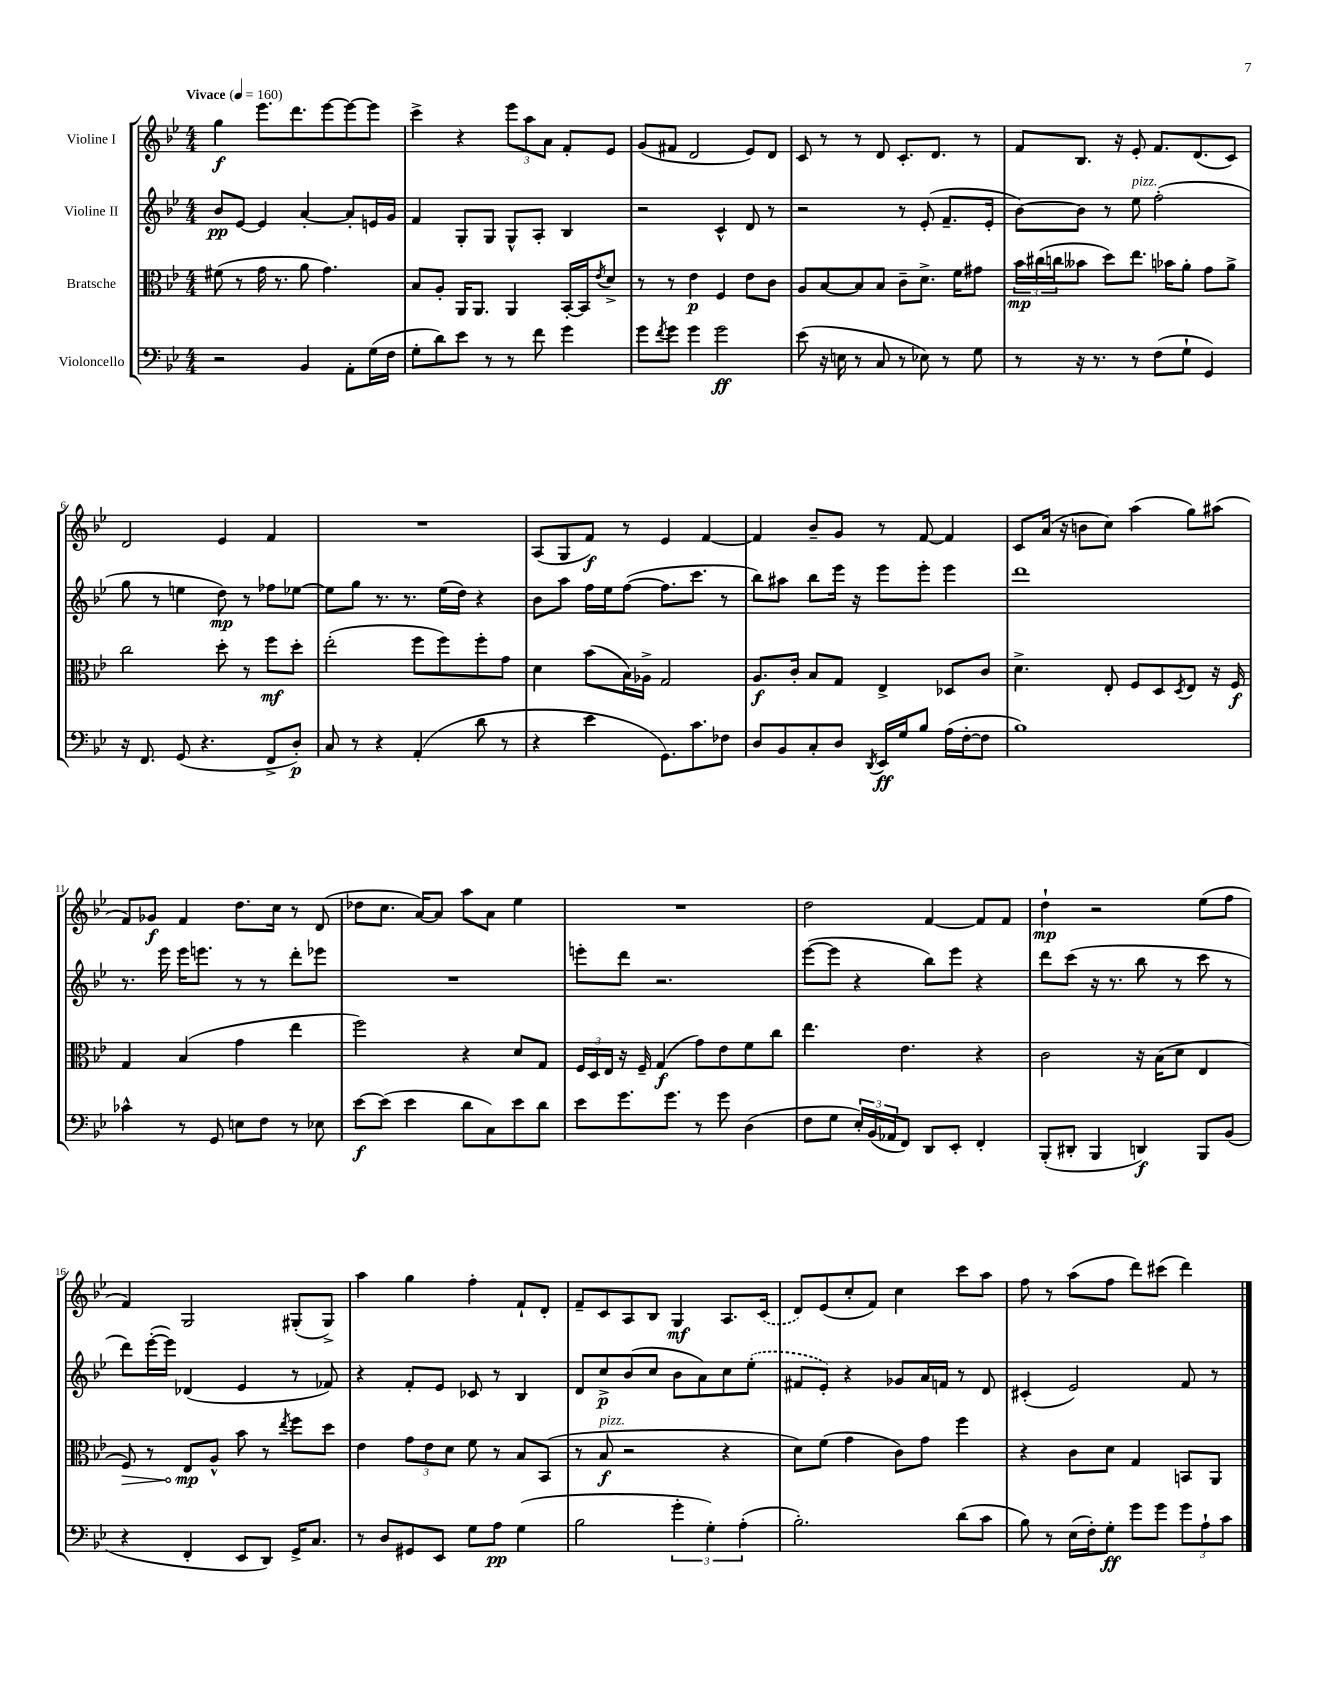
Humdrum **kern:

**kern	**kern	**kern	**kern
*staff4	*staff3	*staff2	*staff1
*clefF4	*clefC3	*clefG2	*clefG2
*k[b-e-]	*k[b-e-]	*k[b-e-]	*k[b-e-]
*M4/4	*M4/4	*M4/4	*M4/4
*MM160	*MM160	*MM160	*MM160
2r	(8f#	8b-	4gg
.	8r	[8e-	.
.	16g	4e-]	8.eee-
.	8.r	.	.
.	.	.	8.ddd
4BB-	8a	[4a'	.
.	4.g)	.	[8eee-
8AA'	.	8a']	8eee-_
(16G	.	16e	8eee-]
16F	.	16g	.
=	=	=	=
8G'	8B-	4f	4ccc^
8d)	8A'	.	.
8e-	16AA	8G'	4r
.	8.AA	.	.
8r	.	8G	.
8r	4AA	8G^^	12eee-
.	.	.	12aa
8f	.	8A'	.
.	.	.	12a
4g	[16BB-'	4B-	8f'
.	16BB-]	.	.
.	8qe-	.	.
.	8d^	.	8e-
=	=	=	=
8g	8r	2r	(8g
8qf	.	.	.
8g	8r	.	8f#
4g	4e-	.	2d
2g	4F	4c^^	.
.	8e-	8d	8e-)
.	8c	8r	8d
=	=	=	=
(8e-	8A	2r	8c
16r	[8B-	.	8r
16E	.	.	.
8r	8B-]	.	8r
8C	8B-	.	8d
8r	8c~	8r	8.c'
8E-)	8.d^	(8e-'	.
.	.	.	8.d
8r	.	8.f~	.
.	16f	.	.
8G	8g#	.	8r
.	.	16e-'	.
=	=	=	=
8r	24b-	[8b-)	8f
.	(24cc#	.	.
.	24cc	.	.
16r	8b--	8b-]	8.B-
8.r	.	.	.
.	8dd)	8r	.
.	.	.	16r
8r	8.ee-	8ee-	8e-'
(8F	.	(2ff'	8.f
.	16b-	.	.
8G`	8a'	.	.
.	.	.	(8.d
4GG)	8g	.	.
.	8a^	.	8c)
=	=	=	=
16r	2cc	8gg	2d
8.FF	.	.	.
.	.	8r	.
(8GG	.	4ee	.
4.r	.	.	.
.	8dd'	8dd)	4e-
.	8r	8r	.
8FF^	8ff	8ff-	4f
8D')	8dd'	[8ee-	.
=	=	=	=
8C	(2ee-'	8ee-]	1r
8r	.	8gg	.
4r	.	8.r	.
.	.	8.r	.
(4AA'	8ff	.	.
.	8ff)	(16ee-	.
.	.	16dd)	.
8d	8ff'	4r	.
8r	8g	.	.
=	=	=	=
4r	4d	8b-	(8A
.	.	8aa	8G
4e-	(8b-	16ff	8f)
.	.	16ee-	.
.	16B-)	([8ff	8r
.	16A-^	.	.
8.GG)	2G	8.ff]	4e-
8.c	.	8.ccc	.
.	.	.	[4f
8F-	.	8r	.
=	=	=	=
8D	8.A	8bb-)	4f]
8BB-	.	8aa#	.
.	16c'	.	.
8C'	8B-	8bb-	8b-~
8D	8G	16eee-	8g
.	.	16r	.
8qDD	.	.	.
16EE-	4E-^	8eee-	8r
16G	.	.	.
8B-	.	8eee-'	[8f
(16A	8D-	4eee-	4f]
[16F'	.	.	.
8F]	8c	.	.
=	=	=	=
1B-)	4.d^	1ddd	8c
.	.	.	(16a
.	.	.	16r
.	.	.	8b
.	8E-'	.	8cc)
.	8F	.	(4aa
.	8D	.	.
.	8qD	.	.
.	8E-	.	8gg)
.	16r	.	(8aa#
.	16F	.	.
=	=	=	=
4c-^^	4G	8.r	8f)
.	.	.	8g-
.	.	16eee-	.
8r	(4B-	16eee-	4f
.	.	8.eee	.
8GG	.	.	.
8E	4g	8r	8.dd
8F	.	8r	.
.	.	.	16cc
8r	4ee-	8ddd'	8r
8E-	.	8eee-	(8d
=	=	=	=
[8e-	2ff)	1r	8dd-
(8e-]	.	.	8.cc
4e-	.	.	.
.	.	.	[16a)
.	.	.	8a]
8d	4r	.	8aa
8C)	.	.	8a
8e-	8d	.	4ee-
8d	8G	.	.
=	=	=	=
8e-	24F	8eee'	1r
.	24D	.	.
.	24E-	.	.
8.g	16r	8ddd	.
.	16F~	.	.
.	(4G	2.r	.
8.g	.	.	.
8r	8g)	.	.
8g	8e-	.	.
(4D	8f	.	.
.	8cc	.	.
=	=	=	=
8F	4.ee-	([8eee-	2dd
8G	.	8eee-]	.
24E-')	.	4r	.
(24BB-	.	.	.
24AA-	.	.	.
8FF)	4.e-	.	.
8DD	.	8bb-)	[4f
8EE-'	.	8eee-	.
4FF'	4r	4r	8f]
.	.	.	8f
=	=	=	=
(8BBB-'	2c	8ddd	4dd`
8DD#'	.	(8ccc	.
4BBB-	.	16r	2r
.	.	8.r	.
4DD)	16r	8bb-	.
.	(16B-	.	.
.	8d	8r	.
8BBB-	4E-	8ccc	(8ee-
(8BB-	.	8r	8ff
=	=	=	=
4r	8F)	8ddd)	4f)
.	8r	([16eee-'	.
.	.	16eee-])	.
4FF'	8E-	(4d-	2G
.	8A^^	.	.
8EE-	8b-	4e-	.
8DD)	8r	.	.
.	8qee-	.	.
16GG^	8ff	8r	(8G#'
8.C	.	.	.
.	8dd	8f-)	8G#^)
=	=	=	=
8r	4e-	4r	4aa
8D	.	.	.
8GG#	12g	8f'	4gg
.	12e-	.	.
8EE-	.	8e-	.
.	12d	.	.
8G	8f	8c-	4ff'
8A	8r	8r	.
(4G	8B-	4B-	8f`
.	(8BB-	.	8d'
=	=	=	=
2B-	8r	8d	8f~
.	8B-	8cc^	8c
.	2r	(8b-	8A
.	.	8cc	8B-
6g'	.	8b-	4G
.	.	8a)	.
6G')	.	.	.
.	4r	8cc	8.A
(6A'	.	.	.
.	.	(8ee-'	.
.	.	.	(16c
=	=	=	=
2.B-')	8d)	8f#	8d)
.	(8f	8e-')	(8e-
.	4g	4r	8cc'
.	.	.	8f)
.	8c)	8g-	4cc
.	8g	16a	.
.	.	16f	.
(8d	4ff	8r	8ccc
8c	.	8d	8aa
=	=	=	=
8B-)	4r	(4c#'	8ff
8r	.	.	8r
(16E-	8c	2e-)	(8aa
16F')	.	.	.
8G'	8d	.	8ff
8g	4G	.	8ddd)
8g	.	.	(8ccc#
12g	8BB	8f	4ddd)
12A`	.	.	.
.	8AA	8r	.
12c	.	.	.
==	==	==	==
*-	*-	*-	*-
